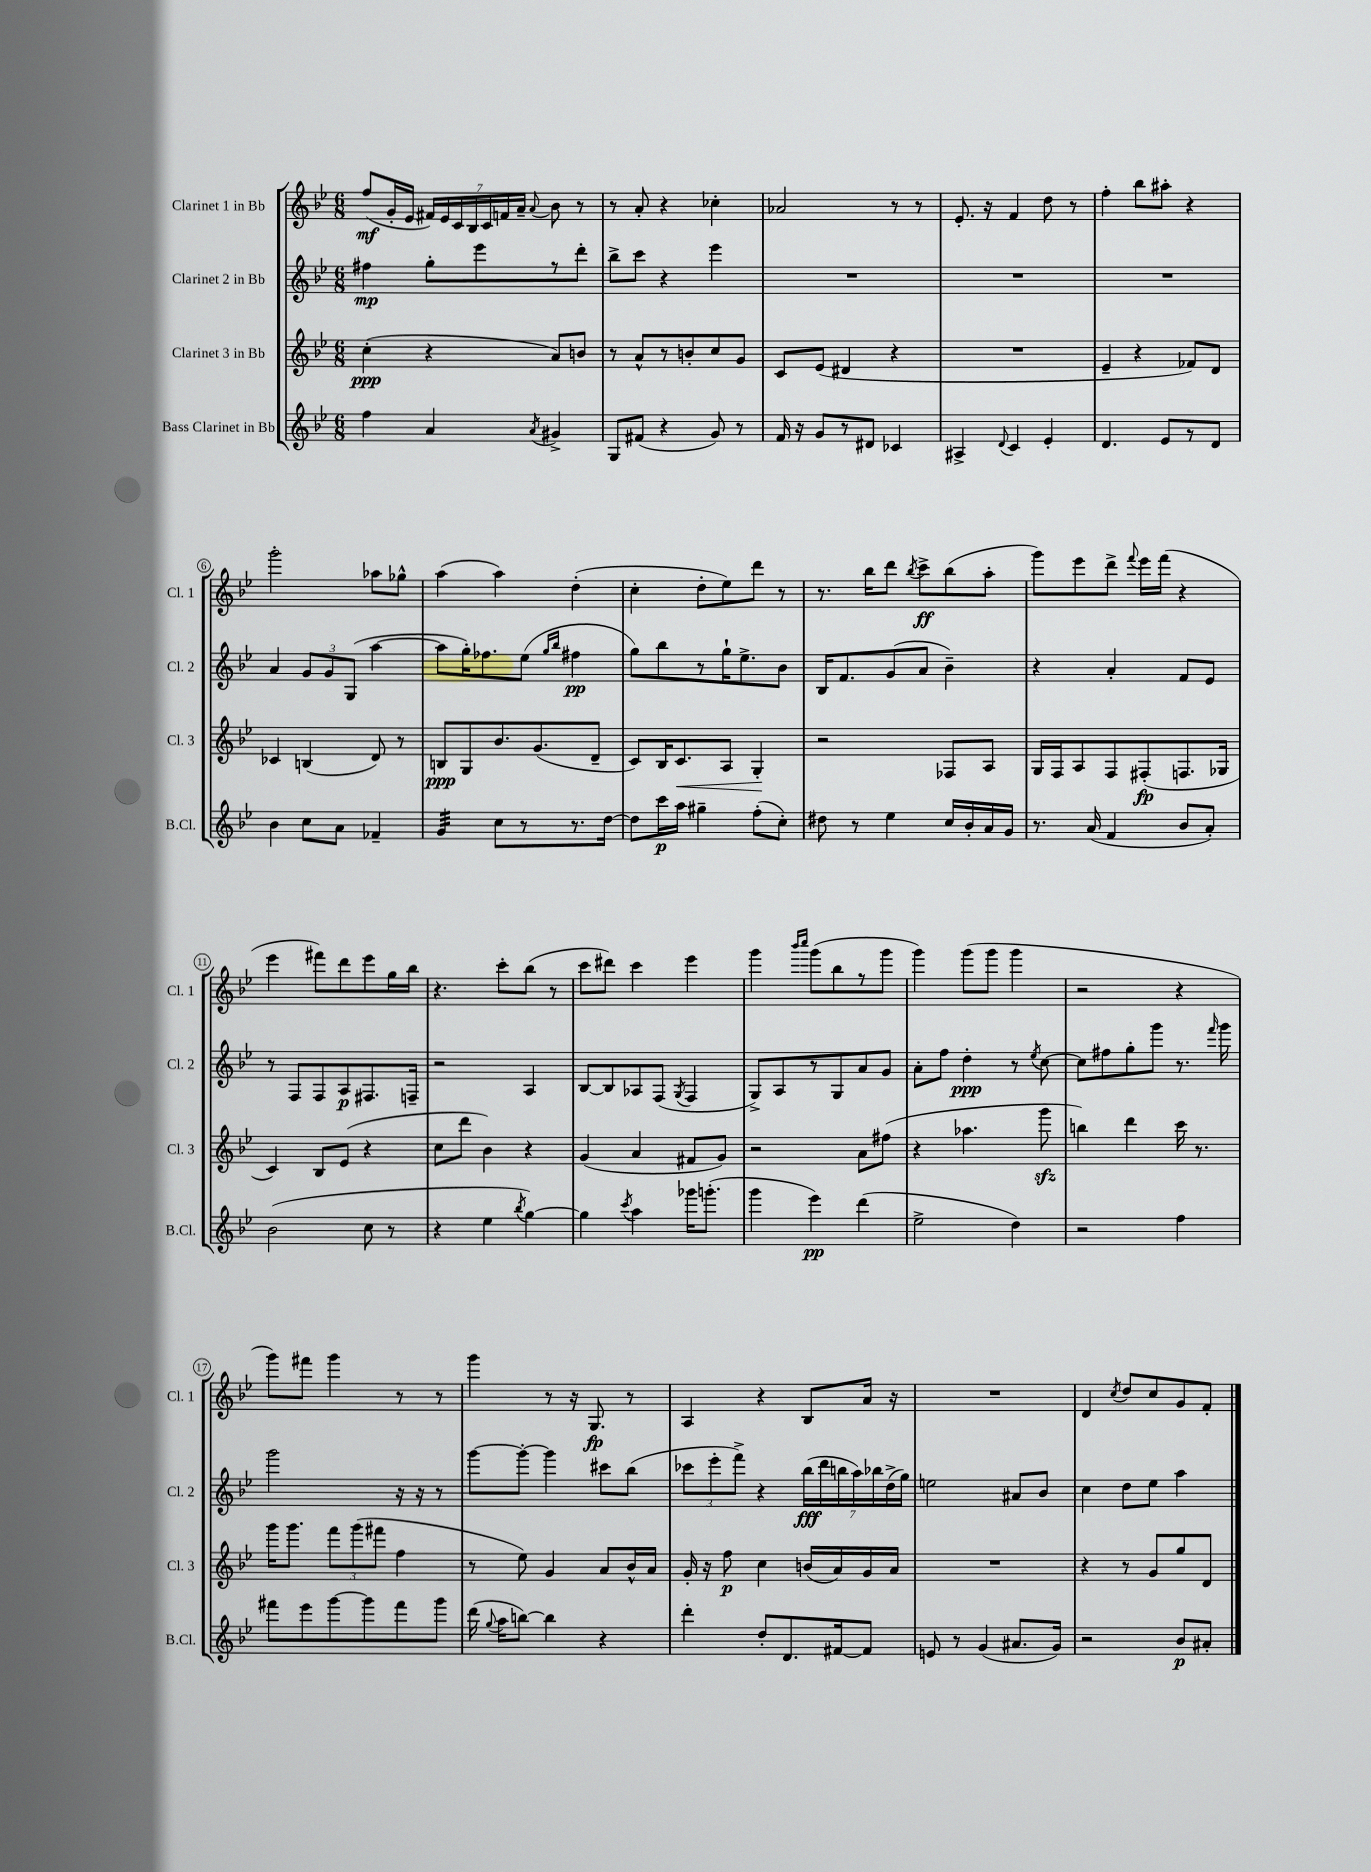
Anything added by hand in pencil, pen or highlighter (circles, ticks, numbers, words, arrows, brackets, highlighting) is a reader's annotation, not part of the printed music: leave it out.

**kern	**kern	**kern	**kern
*staff4	*staff3	*staff2	*staff1
*clefG2	*clefG2	*clefG2	*clefG2
*k[b-e-]	*k[b-e-]	*k[b-e-]	*k[b-e-]
*M6/8	*M6/8	*M6/8	*M6/8
4ff	(4cc'	4ff#	(8ff
.	.	.	16g'
.	.	.	16e-
4a	4r	8gg'	28f#)
.	.	.	28e-
.	.	.	28c
.	.	.	28B-
.	.	8eee-	.
.	.	.	28c
.	.	.	28f
.	.	.	28a~
8qa	.	.	8qqa
4g#^	8a)	8r	8b-
.	8b	8ddd'	8r
=	=	=	=
8G	8r	8bb-^	8r
(8f#	8a^^	8ccc	8a'
4r	8r	4r	4r
.	8b'	.	.
8g)	8cc	4eee-	4cc-'
8r	8g	.	.
=	=	=	=
16f	8c	2.r	2a-
16r	.	.	.
8g	(8e-	.	.
8r	4d#	.	.
8d#	.	.	.
4c-	4r	.	8r
.	.	.	8r
=	=	=	=
4A#^	2.r	2.r	8.e-'
.	.	.	16r
8qqd	.	.	.
4c	.	.	4f
4e-'	.	.	8dd
.	.	.	8r
=	=	=	=
4.d	4e-~	2.r	4ff'
.	4r	.	8bb-
8e-	.	.	8aa#'
8r	8f-)	.	4r
8d	8d	.	.
=	=	=	=
4b-	4c-	4a	2ggg'
8cc	(4B	12g	.
.	.	12g	.
8a	.	.	.
.	.	(12G	.
4f-~	8d)	[4aa	8aa-
.	8r	.	8gg-^^
=	=	=	=
4g	8B	8aa]	(4aa
.	8G	16gg')	.
.	.	8.ff-	.
8cc	8.b-	.	4aa)
8r	.	(8ee-	.
.	(8.g	.	.
.	.	16qqgg	.
.	.	16qqbb-	.
8.r	.	4ff#	(4dd'
.	8d~	.	.
[16dd	.	.	.
=	=	=	=
8dd]	8c)	8gg)	4cc'
16ccc	16B-	8bb-	.
16aa	8.c	.	.
4gg#~	.	8r	8dd'
.	8A	16gg`	8ee-)
.	.	8.ee-^	.
(8ff'	4G'	.	8ddd
8cc')	.	8b-	8r
=	=	=	=
8dd#	2r	16B-	8.r
.	.	8.f	.
8r	.	.	.
.	.	.	16bb-
4ee-	.	(8g	8ddd
.	.	.	8qbb-
.	.	8a	8ccc^
16cc	8F-	4b-~)	(8bb-
16b-'	.	.	.
16a	8A	.	8aa'
16g	.	.	.
=	=	=	=
8.r	16G	4r	8ggg)
.	16F	.	.
.	8A	.	8eee-
(16a	.	.	.
4f	8F	4a'	8ddd^
.	.	.	8qqfff
.	(8F#'	.	16eee-
.	.	.	(16fff
8b-	8.F	8f	4r
8a')	.	8e-	.
.	16G-	.	.
=	=	=	=
(2b-	4c)	8r	4eee-
.	.	8F	.
.	8B-	8F	8fff#)
.	(8e-	8A	8ddd
8cc	4r	8.F#	8eee-
8r	.	.	16gg
.	.	16F~	16bb-
=	=	=	=
4r	8cc	2r	4.r
.	8ddd	.	.
4ee-	4b-)	.	.
.	.	.	8ccc'
8qbb-	.	.	.
[4gg)	4r	4A	(8bb-
.	.	.	8r
=	=	=	=
4gg]	(4g	[8B-	8ccc
.	.	8B-]	8ddd#)
8qccc	.	.	.
4aa	4a	8A-	4ccc
.	.	(8F	.
.	.	8qG	.
16ggg-	8f#	4F	4eee-
(8.ggg'	.	.	.
.	8g)	.	.
=	=	=	=
4ggg	2r	8G^)	4ggg
.	.	8A	.
.	.	.	16qqbbb-
.	.	.	16qqcccc
4eee-)	.	8r	(8ggg
.	.	8G	8bb-
(4ddd	8a	8a	8r
.	(8ff#	8g	8ggg
=	=	=	=
2ee-^	4r	8a'	4ggg)
.	.	8ff	.
.	4.aa-	4dd'	(8ggg
.	.	.	8ggg
4dd)	.	8r	4ggg
.	.	8qee-	.
.	8ggg	[8cc	.
=	=	=	=
2r	4bb)	8cc]	2r
.	.	8ff#	.
.	4ddd	8gg'	.
.	.	8ggg	.
4ff	16ccc	8.r	4r
.	8.r	.	.
.	.	16qqfff	.
.	.	16ggg	.
=	=	=	=
8fff#	16ggg	2ggg	8ggg)
.	8.ggg	.	.
8eee-	.	.	8fff#
[8ggg	12fff	.	4ggg
.	(12ggg	.	.
8ggg]	.	.	.
.	12fff#	.	.
8fff#	4ff	16r	8r
.	.	16r	.
8ggg	.	8r	8r
=	=	=	=
(16ddd	8r	[8ggg	4ggg
8qqgg	.	.	.
16aa	.	.	.
[8bb)	8ee-)	8ggg'_	.
4bb]	4g	4ggg]	8r
.	.	.	16r
.	.	.	8.G
4r	8a	8ccc#	.
.	16b-^^	(8bb-	8r
.	16a	.	.
=	=	=	=
4ddd'	16g'	12ccc-	4A
.	16r	.	.
.	.	12eee-'	.
.	8ff	.	.
.	.	12fff^)	.
8dd'	4cc	4r	4r
8.d	.	.	.
.	(16b	(28bb-	8B-
.	.	28ddd	.
[16f#	16a)	.	.
.	.	28bb	.
.	.	28aa)	.
8f#]	16g	.	16a
.	.	28bb-	.
.	.	(28dd^	.
.	16a	.	16r
.	.	28gg)	.
=	=	=	=
8e	2.r	2ee	2.r
8r	.	.	.
(4g	.	.	.
8.a#	.	8a#	.
.	.	8b-	.
16g)	.	.	.
=	=	=	=
2r	4r	4cc	4d
.	.	.	8qcc
.	8r	8dd	8dd
.	8g	8ee-	8cc
8b-	8gg	4aa	8g
8a#'	8d	.	8f'
==	==	==	==
*-	*-	*-	*-
